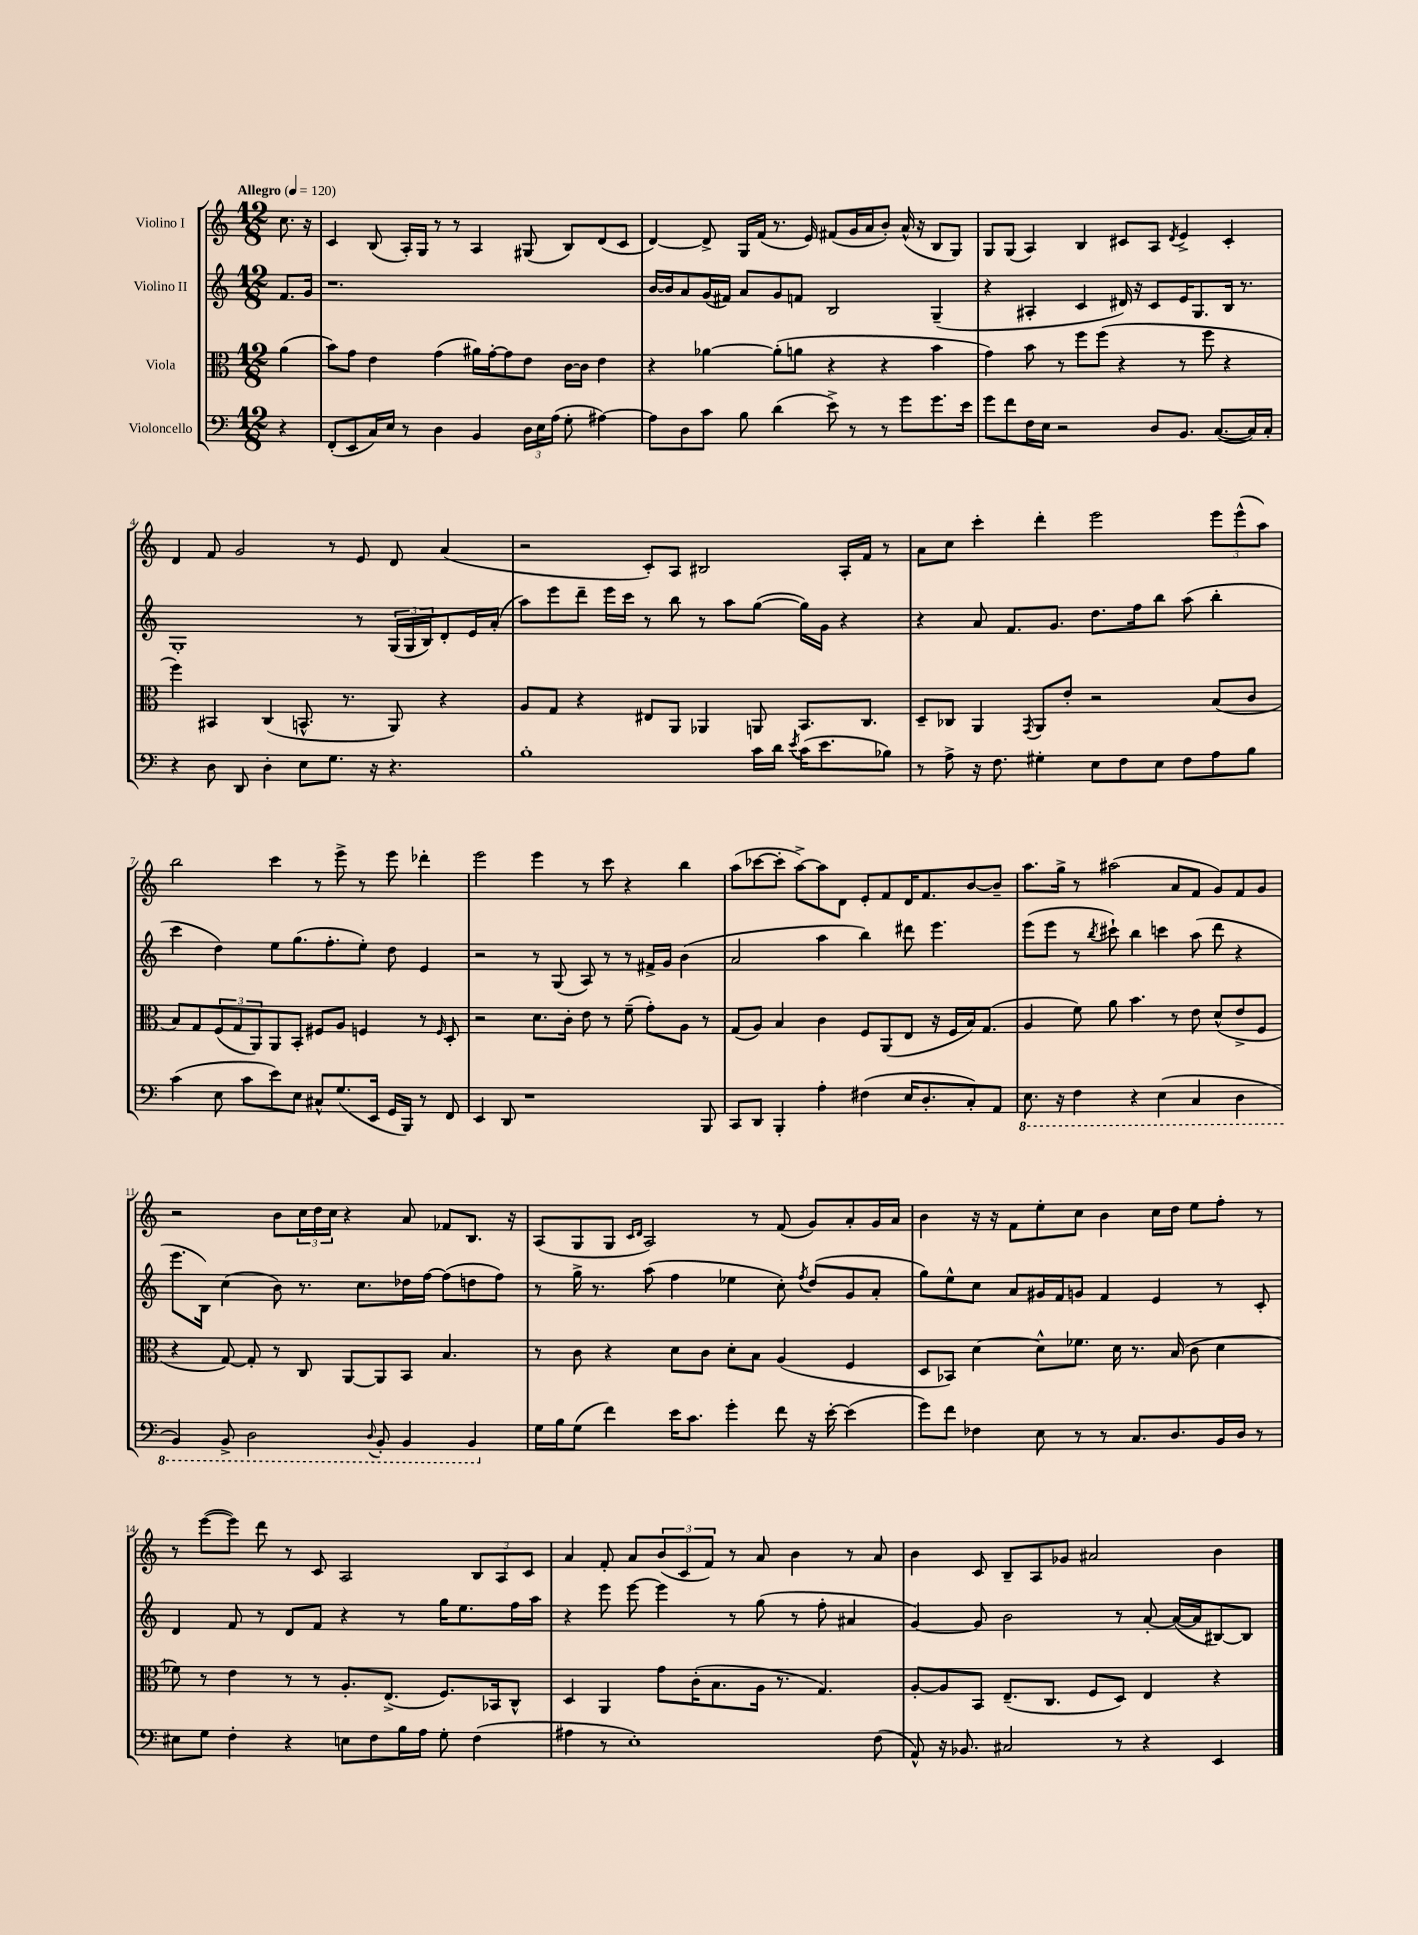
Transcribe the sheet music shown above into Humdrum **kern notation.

**kern	**kern	**kern	**kern
*part4	*part3	*part2	*part1
*staff4	*staff3	*staff2	*staff1
*I"Violoncello	*I"Viola	*I"Violino II	*I"Violino I
*clefF4	*clefC3	*clefG2	*clefG2
*k[]	*k[]	*k[]	*k[]
*M12/8	*M12/8	*M12/8	*M12/8
*MM120	*MM120	*MM120	*MM120
=	=	=	=
!	!	!	!LO:TX:a:B:t=Allegro
4r	(4a\	8.f/L	8.cc\
.	.	16g/Jk	16r
=1	=1	=1	=1
(8FF'/L	8b\L)	1.r	4c/
8EE/	8g\J	.	.
16C/L)	4e\	.	(8B/
16E/JJ	.	.	.
8r	.	.	16A'/LL)
.	.	.	16G/JJ
4D\	(4g\	.	8r
.	.	.	8r
4BB/	16a#X\LL)	.	4A/
.	[16g'\J	.	.
.	8g\]	.	.
24D\LL	8e\J	.	(8G#X/
24E\	.	.	.
(24A\JJ	.	.	.
8G'\	[16c\LL	.	8B/L)
.	16c\JJ]	.	.
[4A#X\)	4e\	.	(8d/
.	.	.	8c/J
=2	=2	=2	=2
8A#\L]	4r	[16b/LL	[4d/)
.	.	16b/J]	.
8D\	.	8a/	.
8c\J	[4a-X\	(16g/L	8d^/]
.	.	16f#X/JJ)	.
8B\	.	8a/L	16G/LL
.	.	.	(16f/JJ
(4d\	(8a-'\L]	8g/	8.r
.	8an\J	8fn/J	.
.	.	.	16e/)
8e^\)	4r	2B/	(8f#X/L
8r	.	.	16g/L
.	.	.	16a/J
8r	4r	.	8b'/J)
8g\L	.	.	(16a^^/
.	.	.	16r
8.g\	4b\	(4G~/	8B/L
.	.	.	8G/J)
16e\Jk	.	.	.
=3	=3	=3	=3
8g\L	4g\)	4r	8G/L
8f\	.	.	(8G/J
16F\L	8b\	4A#X'/	4A/)
16E\JJ	.	.	.
2r	8r	.	.
.	8ff\L	4c/	4B/
.	(8ff\J	.	.
.	4r	16d#X/)	8c#X/L
.	.	16r	.
8D/L	.	8c/L	8A/J
.	.	.	8qd/
8.BB/J	8r	16e/K	4e^/
.	.	8.G/	.
.	8ff\	.	.
([8.C/L	.	.	.
.	4r	16B/Jk	4c#'/
.	.	8.r	.
16C/L])	.	.	.
16C'/JJ	.	.	.
!!LO:LB:g=z
=4	=4	=4	=4
4r	4ff\)	1G'	4d/
8D\	4BB#X/	.	8f/
8DD/	.	.	2g/
4D'\	(4C/	.	.
8E\L	8.BBn^^/	.	.
8.G\J	.	.	8r
.	8.r	.	.
.	.	8r	8e/
16r	.	.	.
4.r	8AA/)	(24G/LL	8d/
.	.	24G/	.
.	.	24B/J)	.
.	4r	8d'/	(4a/
.	.	16e/L	.
.	.	(16a'/JJ	.
=5	=5	=5	=5
1B'	8A/L	8aa\L)	2r
.	8G/J	8eee\	.
.	4r	8ddd~\J	.
.	.	16eee\LL	.
.	.	16ccc\JJ	.
.	8E#X/L	8r	8c'/L)
.	8AA/J	8bb\	8A/J
.	4AA-X/	8r	2B#X/
.	.	8aa\L	.
16c\LL	8AAn/	([8gg\J	.
16d\JJ	.	.	.
8qe/	.	.	.
(16c\KL	8.BB/L	16gg\LL])	.
8.e\	.	16g\JJ	.
.	.	4r	16A'/LL
.	8.C/J	.	16f/JJ
8B-X\J)	.	.	8r
=6	=6	=6	=6
8r	8D~/L	4r	8a\L
8A^\	8C-X/J	.	8cc\J
16r	4AA/	8a/	4ccc'\
8.F\	.	.	.
.	.	8.f/L	.
.	8qGG/	.	.
4G#X'\	8AA/L	.	4ddd'\
.	.	8.g/J	.
.	8e'/J	.	.
8E\L	2r	8.dd\L	2eee\
8F\	.	.	.
.	.	16ff\k	.
8E\J	.	8bb\J	.
8F\L	.	(8aa\	.
8A\	(8B/L	4bb'\	12eee\L
.	.	.	(12eee^^\
8B\J	8c/J	.	.
.	.	.	12aa\J)
!!LO:LB:g=z
=7	=7	=7	=7
(4c\	8B/L)	4ccc\	2bb\
.	8G/	.	.
8E\	(12F/	4dd\)	.
.	12G/	.	.
8c\L	.	.	.
.	12AA/)	.	.
8e\)	8AA/	8ee\L	4ccc\
8E\J	8BB'/J	(8.gg\	.
8C#X^^/L	8F#X/L	.	8r
.	.	8.ff'\	.
(8.G/	8A/J	.	8eee^\
.	4Fn/	8ee'\J)	8r
16EE/Jk	.	.	.
16GG/LL	.	8dd\	8eee\
16BBB/JJ)	.	.	.
8r	8r	4e/	4ddd-X'\
.	16qqF/	.	.
8FF/	8D'/	.	.
=8	=8	=8	=8
4EE/	2r	2r	2eee\
8DD/	.	.	.
1r	.	.	.
.	8.d\L	8r	4eee\
.	.	(8G/	.
.	16c'\Jk	.	.
.	8e\	8A/)	8r
.	8r	8r	8ccc\
.	(8f~\	8r	4r
.	8g'\L)	16f#X^/LL	.
.	.	16g/JJ	.
.	8A\J	(4b\	4bb\
8BBB/	8r	.	.
=9	=9	=9	=9
8CC/L	(8G/L	2a/	(8aa\L
8DD/J	8A/J)	.	[8ccc-X\
4BBB'/	4B/	.	8ccc-'\J]
.	.	.	[8aa^\L)
4A'\	4c\	4aa\	8aa\]
.	.	.	8d\J
(4F#X\	8F/L	4bb\)	8e'/L
.	(8AA/	.	8f/
16E/KL	8E/J	8ddd#X\	16d/K
8.D'/	.	.	8.f/
.	16r	4.eee\	.
.	16F/LL	.	.
8C'/)	16B/J)	.	[8b/
.	(8.G/J	.	.
8AA/J	.	.	8b~/J]
=10	=10	=10	=10
*8ba	*	*	*
8.EE\	4A/	(8eee\L	8.aa\L
.	.	8eee\J	.
16r	.	.	16gg^\Jk
4FF\	8f\)	8r	8r
.	.	8qbb/	.
.	8a\	8ccc#X`\)	(2aa#X\
4r	4.b\	4bb\	.
(4EE\	.	4cccn\	.
.	8r	.	8a/L
4CC/	8e\	(8aa\	8f/J
.	(8d^^/L	8ddd\	8g/L)
4DD\	8e^/	4r	8f/
.	8F/J	.	8g/J
!!LO:LB:g=z
=11	=11	=11	=11
4BBB/)	4r	8.eee\L	2r
.	.	16B\Jk)	.
8BBB^/	[8G/)	(4cc\	.
2DD\	8G'/]	.	.
.	8r	8b\)	8b\L
.	8C/	8.r	24cc\L
.	.	.	24dd\
.	.	.	24cc\JJ
.	[8AA/L	.	4r
.	.	8.cc\L	.
8qqDD/	.	.	.
8BBB'/	8AA/]	.	.
4BBB/	8BB/J	16dd-X\L	8a/
.	.	[16ff\JJ	.
.	4.B/	(8ff\L]	8f-X/L
4BBB/	.	8ddn\	8.B/J
.	.	8ff\J)	.
.	.	.	16r
=12	=12	=12	=12
*X8ba	*	*	*
16G\LL	8r	8r	(8A/L
16B\J	.	.	.
(8G\J	8c\	16gg^\	8G/
.	.	8.r	.
4f\)	4r	.	8G/J
.	.	.	16qqc/LL
.	.	.	16qqd/JJ
.	.	(8aa\	2A/)
16e\KL	8d\L	4ff\	.
8.c\J	.	.	.
.	8c\J	.	.
4g'\	8d'\L	4ee-X\	.
.	8B\J	.	8r
8f\	(4A/	8cc'\)	(8f/
.	.	8qff/	.
16r	.	(8dd/L	8g/L)
[16e'\	.	.	.
(4e\]	4F/	8g/	8a'/
.	.	8a'/J	16g/L
.	.	.	16a/JJ
=13	=13	=13	=13
8g\L)	8D/L	8gg\L)	4b\
8f\J	8BB-X/J)	8ee^^\	.
4F-X\	[4d\	8cc\J	16r
.	.	.	16r
.	.	8a/L	8f\L
8E\	8d^^\L]	16g#X/L	8ee'\
.	.	16f/J	.
8r	8.f-X\J	8gn/J	8cc\J
8r	.	4f/	4b\
.	16d\	.	.
8.C/L	8.r	.	.
.	.	4e/	16cc\LL
8.D/	(16B/	.	16dd\JJ
.	8c\	.	8ee\L
16BB/L	4d\	8r	8ff'\J
16D/JJ	.	.	.
8r	.	8c'/	8r
!!LO:LB:g=z
=14	=14	=14	=14
8E#X\L	8f-X\)	4d/	8r
8G\J	8r	.	([8eee\L
4F'\	4e\	8f/	8eee\J])
.	.	8r	8ddd\
4r	8r	8d/L	8r
.	8r	8f/J	8c/
8En\L	8.A'/L	4r	2A/
8F\	.	.	.
.	(8.E^/J	.	.
16B\L	.	8r	.
16A\JJ	.	.	.
8G'\	8.F/L)	16gg\KL	.
.	.	8.ee\	.
(4F\	.	.	12B/L
.	16BB-X/k	.	.
.	.	.	12A/
.	8C^^/J	16ff\L	.
.	.	.	12c/J
.	.	16aa\JJ	.
=15	=15	=15	=15
4A#X\	4D/	4r	4a/
8r	4AA/	8eee\	8f'/
1E')	.	[8eee\	8a/L
.	8g\L	4eee\]	(12b/
.	.	.	12c/
.	(16c'\K	.	.
.	.	.	12f/J)
.	8.B\	.	.
.	.	8r	8r
.	16A\Jk	(8gg\	8a/
.	8.r	.	.
.	.	8r	4b\
.	4.G/)	8ff'\	.
.	.	4a#X/	8r
(8F\	.	.	8a/
=16	=16	=16	=16
8AA^^/)	[8A'/L	[4g/)	4b\
16r	8A/]	.	.
8.BB-X/	.	.	.
.	8BB/J	8g/]	8c/
2C#X/	(8.E~/L	2b\	8B~/L
.	.	.	8A/
.	8.C/J	.	.
.	.	.	8g-X/J
.	8F/L	.	2a#X/
8r	8D/J)	8r	.
4r	4E/	[8a'/	.
.	.	(16a/LL_	.
.	.	16a/J]	.
4EE/	4r	[8B#X/)	4b\
.	.	8B#/J]	.
==	==	==	==
*-	*-	*-	*-
